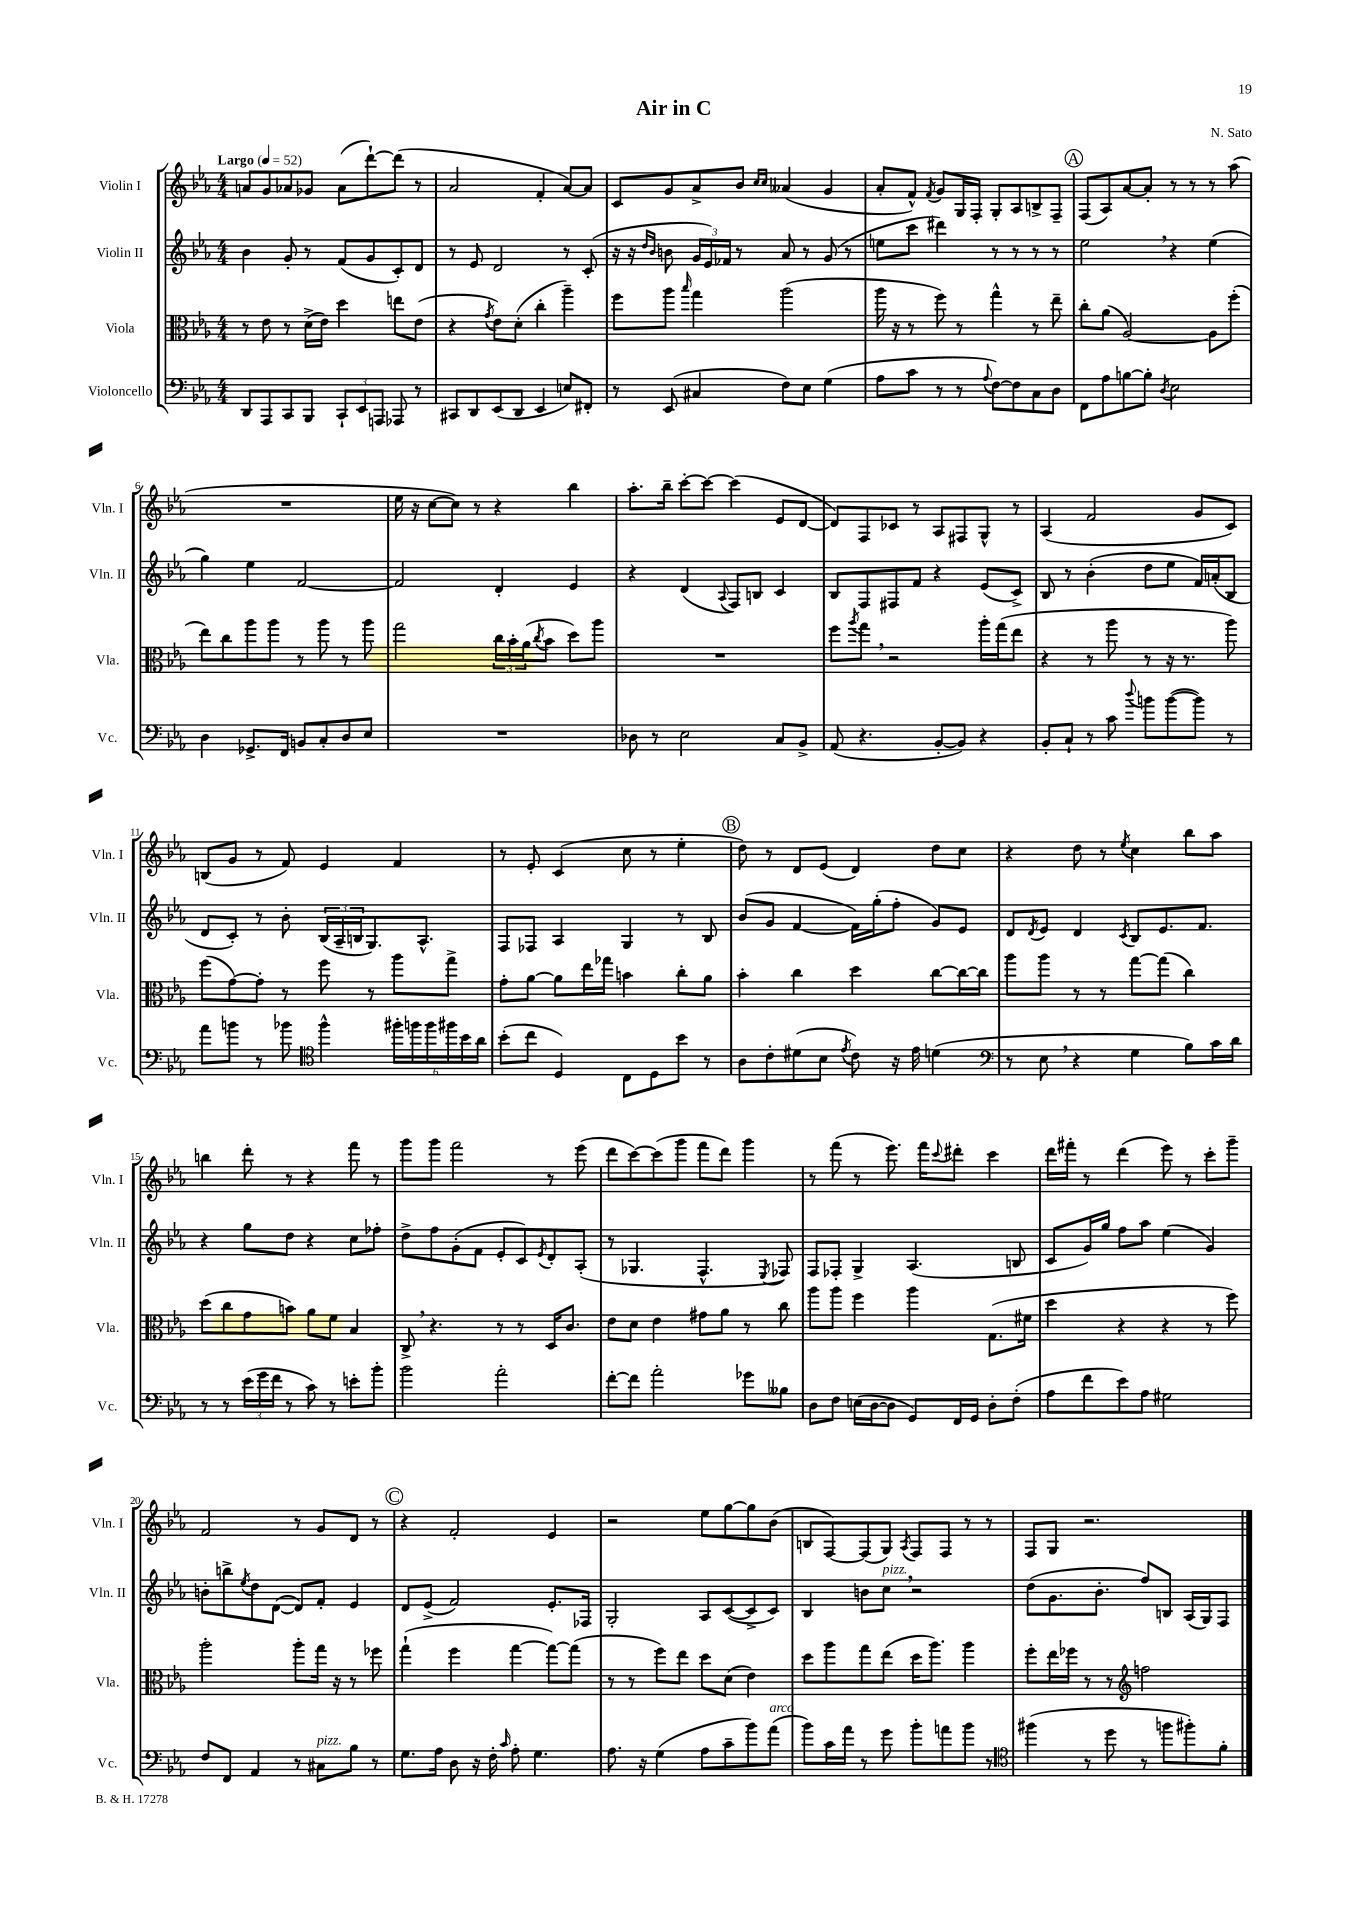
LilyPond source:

\header { title = "Air in C" composer = "N. Sato" }
<<
\new StaffGroup <<
\new Staff = "s0" \with { instrumentName = "Violin I" shortInstrumentName = "Vln. I" } {
    \clef treble \key ees \major \numericTimeSignature \time 4/4 \tempo "Largo" 4 = 52
    a'8 g'8 aes'8 ges'8 aes'8( d'''8~-!) d'''8( r8 |
    aes'2 f'4-. aes'8~) aes'8 |
    c'8 g'8 aes'8-> bes'8 \grace { c''16 c''16 } aeses'4( g'4 |
    aes'8-. f'8-^) \acciaccatura { f'8 } g'8 g16 f16-. g8-. aes8 b8-> f8-- |
    \mark \markup { \circle "A" } f8( aes8) aes'8~ aes'8-. r8 r8 r8 aes''8( |
    R1 |
    ees''16 r16 c''8~ c''8) r8 r4 bes''4 |
    aes''8.-. bes''16-- c'''8~-. c'''8~ c'''4( ees'8 d'8~ |
    d'8) f8 ces'8 r8 aes8 fis8 g8-^ r8 |
    aes4( f'2 g'8 c'8) |
    b8( g'8 r8 f'8) ees'4 f'4 |
    r8 ees'8-. c'4( c''8 r8 ees''4-. |
    \mark \markup { \circle "B" } d''8) r8 d'8 ees'8( d'4) d''8 c''8 |
    r4 d''8 r8 \acciaccatura { ees''8 } c''4 bes''8 aes''8 |
    b''4 d'''8-. r8 r4 f'''8 r8 |
    g'''8 g'''8 f'''2 r8 ees'''8( |
    d'''8 c'''8~) c'''8( g'''8 f'''8 d'''8) g'''4 |
    r8 f'''8( r8 ees'''8.) f'''16 \appoggiatura { c'''8 } dis'''8-. c'''4 |
    d'''16 fis'''16-. r8 d'''4( ees'''8) r8 c'''8-. g'''8-- |
    f'2 r8 g'8 d'8 r8 |
    \mark \markup { \circle "C" } r4 f'2-. ees'4 |
    r2 ees''8 g''8~ g''8 bes'8( |
    b8 f8~) f8( g8) \acciaccatura { aes8 } f8 f8 r8 r8 |
    f8 g8 r2. \bar "|." |
}
\new Staff = "s1" \with { instrumentName = "Violin II" shortInstrumentName = "Vln. II" } {
    \clef treble \key ees \major \numericTimeSignature \time 4/4
    bes'4 g'8-. r8 f'8( g'8 c'8-.) d'8 |
    r8 ees'8 d'2 r8 c'8-.( |
    r16 r16 \grace { d''16 bes'16 } b'8 \tuplet 3/2 { g'16 ees'16) fes'16 } r8 aes'8 r8 g'8( r8 |
    e''8 c'''8 dis'''4) r8 r8 r8 r8 |
    \mark \markup { \circle "A" } ees''2 \breathe r4 ees''4( |
    g''4) ees''4 f'2~ |
    f'2 d'4-. ees'4 |
    r4 d'4( \appoggiatura { aes8 } f8) b8 c'4 |
    bes8 f8 fis8 f'8 r4 ees'8( c'8->) |
    bes8 r8 bes'4-.( d''8 ees''8 f'16) a'16-.( bes8 |
    d'8 c'8-.) r8 bes'8-. \tuplet 3/2 { bes16( aes16-- b16 } g8.) aes8.-^ |
    f8 fes8 aes4 g4 r8 bes8 |
    \mark \markup { \circle "B" } bes'8( g'8 f'4~ f'16) g''16-.( f''8-. g'8) ees'8 |
    d'8 \acciaccatura { d'8 } ees'8 d'4 \acciaccatura { c'8 } bes8 ees'8. f'8. |
    r4 g''8 d''8 r4 c''8 fes''8-. |
    d''8-> f''8 g'8-.( f'8 ees'8-. c'8) \acciaccatura { ees'8 } d'8-. aes8-.( |
    r8 ges4. f4.-^ \acciaccatura { ees8 } fes8) |
    f8 fes8-. g4-> aes4.( b8 |
    c'8 g'16) g''16 f''8 aes''8 ees''4( g'4) |
    b'8-. b''8-> \acciaccatura { ees''8 } d''8 d'8~( d'8) f'8-. ees'4 |
    \mark \markup { \circle "C" } d'8 ees'8->( f'2) ees'8.-. fes16 |
    g2-. aes8 c'8~( c'8-> c'8) |
    bes4 b'8 c''8^\markup { \italic "pizz." } \breathe r2 |
    d''8( g'8. bes'8.-. f''8) b8 aes16( g16) f8 \bar "|." |
}
\new Staff = "s2" \with { instrumentName = "Viola" shortInstrumentName = "Vla." } {
    \clef alto \key ees \major \numericTimeSignature \time 4/4
    r8 ees'8 r8 d'16->( ees'16) d''4 e''8 ees'8( |
    r4 \acciaccatura { g'8 } ees'8) d'8-.( c''4-. aes''4--) |
    f''8 aes''8 \grace { bes''16 } g''4 aes''2( |
    aes''16 r16 r8 f''8) r8 g''4-^ r8 ees''8-- |
    \mark \markup { \circle "A" } c''8-. aes'8( aes2~) aes8 f''8-.( |
    ees''8) c''8 aes''8 aes''8 r8 aes''8 r8 aes''8 |
    g''2 \tuplet 3/2 { c''16 bes'16-. aes'16( } \acciaccatura { c''8 } bes'8 d''8) aes''8 |
    R1 |
    f''8 \acciaccatura { aes''8 } g''8 \breathe r2 aes''16-. g''16( ees''8 |
    r4 r8 aes''8 r8 r16 r8. aes''8) |
    f''8( g'8~) g'8-. r8 f''8 r8 aes''8 g''8-> |
    g'8-. aes'8~ aes'8 ees''16 ges''16 b'4 c''8-. aes'8 |
    \mark \markup { \circle "B" } bes'4-. c''4 d''4 c''8~ c''16~ c''16 |
    aes''8 aes''8 r8 r8 g''8~ g''8( c''4) |
    d''8( c''8 g'8 b'8) aes'8 f'8 bes4 |
    c8-> \breathe r4. r8 r8 d16 c'8. |
    ees'8 d'8 ees'4 gis'8 aes'8 r8 c''8 |
    aes''8 aes''8 f''4 aes''4 g8.( fis'16 |
    d''4 r4 r4 r8 f''8) |
    aes''2-. aes''8-. g''16 r16 r8 fes''8 |
    \mark \markup { \circle "C" } g''4-!( f''4 g''4~ g''8~) g''8( |
    r8 r8 f''8) ees''8 d''8 d'8( ees'4) |
    d''8 aes''8 g''8 ees''8( d''16 aes''8.) aes''4 |
    f''8-. ees''16 fes''16 r8 r8 \clef treble f''2 \bar "|." |
}
\new Staff = "s3" \with { instrumentName = "Violoncello" shortInstrumentName = "Vc." } {
    \clef bass \key ees \major \numericTimeSignature \time 4/4
    d,8 aes,,8 c,8 bes,,8 \tuplet 3/2 { c,8-! ees,8 a,,8 } aes,,8 r8 |
    cis,8 d,8 ees,8( d,8 ees,4 e8) fis,8-. |
    r8 ees,8( cis4 f8) ees8 g4( |
    aes8 c'8 r8 r8 \appoggiatura { aes8 } f8~) f8 c8 d8 |
    \mark \markup { \circle "A" } f,8 aes8 b8~ b8-. \acciaccatura { d8 } ees2 |
    d4 ges,8.-> f,16 b,8 c8-. d8 ees8 |
    R1 |
    des8 r8 ees2 c8 bes,8-> |
    aes,8( r4. bes,8~-. bes,8) r4 |
    bes,8-. c8-! r8 c'8 \appoggiatura { d''8 } b'8 b'8~( b'8) r8 |
    aes'8 b'8 r8 bes'8 \clef tenor f''4-^ \tuplet 6/4 { fis''16-. f''16 f''16 fis''16 bes'16 aes'16 } |
    bes'8-.( c''8 d4) c8 d8 bes'8 r8 |
    \mark \markup { \circle "B" } aes8 c'8-. dis'8( bes8 \acciaccatura { ees'8 } c'8) r16 ees'16 d'4( |
    \clef bass r8 ees8 \breathe r4 g4 bes8) c'16 d'16 |
    r8 r8 \tuplet 3/2 { ees'16( g'16 f'16 } r8 c'8) r8 e'8-. bes'8-. |
    bes'2 aes'2-. |
    f'8~-. f'8 aes'2-. ges'8 beses8 |
    d8 f8 e16( d16~ d8 g,8) f,16 g,16 d8-. f8-.( |
    aes8 f'8 ees'8) aes8 gis2 |
    f8 f,8 aes,4 r8 cis8^\markup { \italic "pizz." } bes8 r8 |
    \mark \markup { \circle "C" } g8. aes16 d8 r16 f16-. \grace { c'16 } aes8-. g4. |
    aes8. r16 g4( aes8 c'8-- bes'8) aes'8^\markup { \italic "arco" }( |
    bes'8) c'16 aes'16 r8 g'8 bes'8-. a'8 bes'8 r8 |
    \clef tenor fis''4( r8 d''8 r8 f''8 fis''8-.) f'8-. \bar "|." |
}
>>
>>
